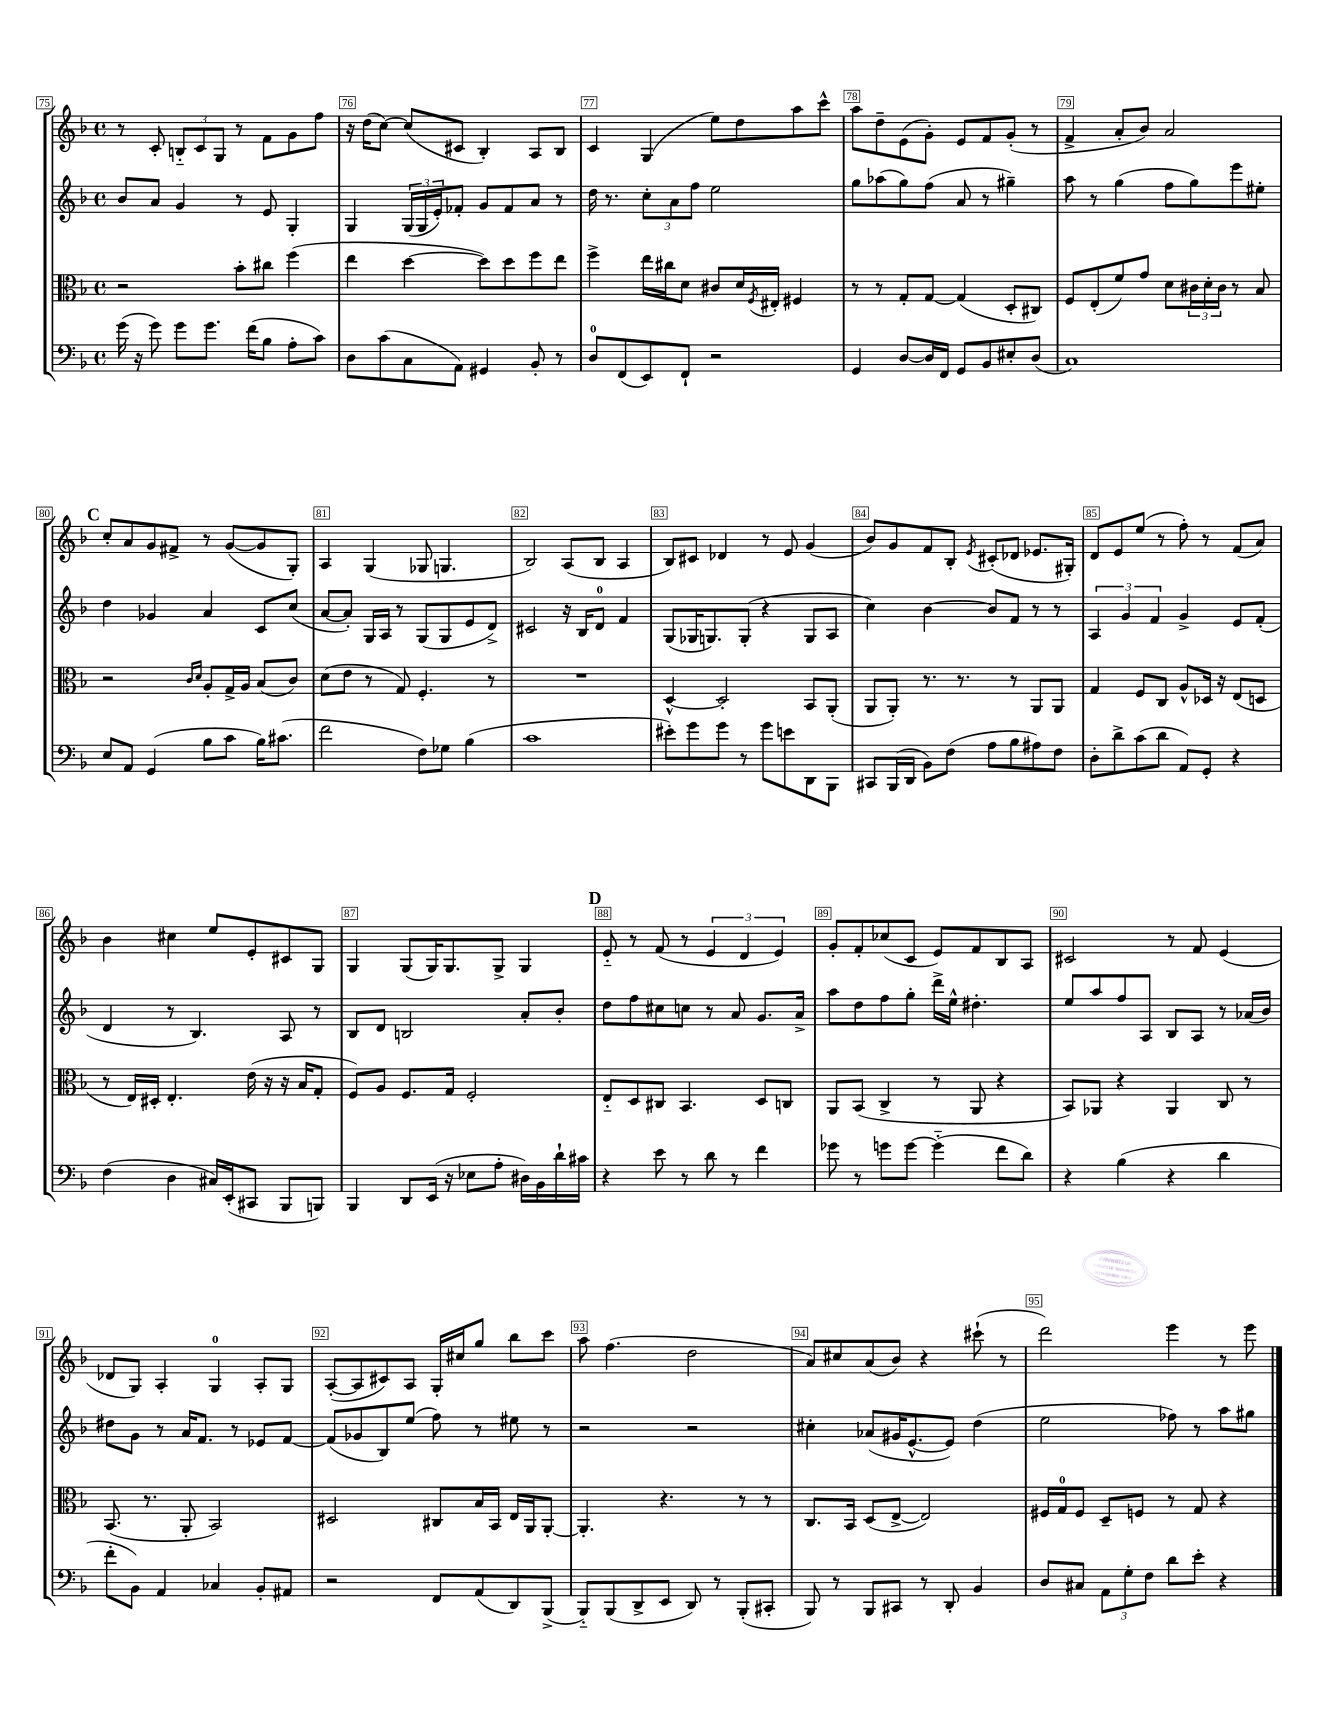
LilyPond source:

<<
\new StaffGroup <<
\new Staff = "s0" {
    \clef treble \key f \major \defaultTimeSignature \time 4/4
    r8 c'8-. \tuplet 3/2 { b8-_ c'8 g8 } r8 f'8 g'8 f''8 |
    r16 d''16( c''8~) c''8( cis'8 bes4-.) a8 bes8 |
    c'4 g4( e''8) d''8 a''8 c'''8-^ |
    a''8 d''8-- e'8( g'8-.) e'8 f'8 g'8-.( r8 |
    f'4-> a'8-. bes'8) a'2 |
    \mark \markup { \bold "C" } c''8-. a'8 g'8 fis'8-> r8 g'8~( g'8 g8-.) |
    a4 g4( ges8 g4. |
    bes2) a8( bes8 a4 |
    bes8) cis'8 des'4 r8 e'8 g'4( |
    bes'8) g'8 f'8 bes8-. \acciaccatura { e'8 } cis'8-.( des'8 ees'8. gis16-.) |
    d'8 e'8 e''8( r8 f''8-.) r8 f'8( a'8) |
    bes'4 cis''4 e''8 e'8-. cis'8 g8 |
    g4 g8( g16) g8. g8-> g4 |
    \mark \markup { \bold "D" } e'8-_ r8 f'8( r8 \tuplet 3/2 { e'4 d'4 e'4) } |
    g'8-. f'8-. ces''8( c'8 e'8) f'8 bes8 a8 |
    cis'2 r8 f'8 e'4( |
    des'8 g8) a4-. g4-0 a8-. g8 |
    a8~-.( a8 cis'8) a8 g16-. cis''16 g''8 bes''8 c'''8 |
    a''8 f''4.( d''2 |
    a'8) cis''8 a'8( bes'8) r4 cis'''8-!( r8 |
    d'''2) e'''4 r8 e'''8 \bar "|." |
}
\new Staff = "s1" {
    \clef treble \key f \major \defaultTimeSignature \time 4/4
    bes'8 a'8 g'4 r8 e'8 g4-. |
    g4 \tuplet 3/2 { g16( g16 e'16-.) } fes'8-. g'8 fes'8 a'8 r8 |
    d''16 r8. \tuplet 3/2 { c''8-. a'8 f''8 } e''2 |
    g''8 aes''8( g''8) f''8( a'8 r8 gis''4--) |
    a''8 r8 g''4( f''8 g''8) e'''8 eis''8-. |
    \mark \markup { \bold "C" } d''4 ges'4 a'4 c'8 c''8( |
    a'8~ a'8-.) g16 a16 r8 g8( g8 e'8 d'8->) |
    cis'2 r16 bes16 d'8-0 f'4 |
    g8( ges16 g8.) g8-.( r4 g8 a8 |
    c''4) bes'4~ bes'8 f'8 r8 r8 |
    \tuplet 3/2 { a4 g'4 f'4 } g'4-> e'8 f'8-.( |
    d'4 r8 bes4.) a8 r8 |
    bes8 d'8 b2 a'8-. bes'8-. |
    \mark \markup { \bold "D" } d''8 f''8 cis''8 c''8 r8 a'8 g'8. a'16-> |
    a''8 d''8 f''8 g''8-. d'''16-> e''16-^ dis''4.-. |
    e''8 a''8 f''8 a8 bes8 a8 r8 aes'16( bes'16) |
    dis''8 g'8 r8 a'16 f'8. r8 ees'8 f'8~ |
    f'8( ges'8 bes8) e''8( f''8) r8 eis''8 r8 |
    r2 r2 |
    cis''4-. aes'8( gis'16 e'8.~-^ e'8) d''4( |
    e''2 fes''8) r8 a''8 gis''8 \bar "|." |
}
\new Staff = "s2" {
    \clef alto \key f \major \defaultTimeSignature \time 4/4
    r2 bes'8-. cis''8 f''4( |
    e''4 d''4~ d''8) d''8 f''8 e''8 |
    f''4-> e''16 cis''16 d'8 cis'8 d'16 \acciaccatura { f8 } eis16-. fis4 |
    r8 r8 g8-. g8~ g4( d8-. cis8) |
    f8 e8-.( f'8) g'8 d'8 \tuplet 3/2 { cis'16 d'16-. cis'16 } r8 bes8 |
    \mark \markup { \bold "C" } r2 \grace { c'16 d'16 } a8-. g16-> a16 bes8( c'8) |
    d'8( e'8 r8 g8) f4.-. r8 |
    R1 |
    d4~-^ d2-. bes,8 a,8-.( |
    a,8 a,8-.) r8. r8. r8 a,8 a,8 |
    g4 f8 c8 a8-^ des16 r16 e8( d8 |
    r8 e16) dis16-. e4.-. e'16( r16 r16 bes16 g8-. |
    f8) a8 f8. g16 f2-. |
    \mark \markup { \bold "D" } e8-_ d8 cis8 bes,4. d8 c8 |
    a,8 bes,8( c4-> r8 a,8 r4 |
    bes,8) aes,8 r4 aes,4 c8 r8 |
    bes,8.( r8. a,8-. bes,2) |
    dis2 cis8 bes16 bes,16 e16 a,16 a,8~-. |
    a,4.-. r4. r8 r8 |
    c8. bes,16 d8( e8~-> e2) |
    fis16 g16-0 fis8 d8-- f8 r8 g8 r4 \bar "|." |
}
\new Staff = "s3" {
    \clef bass \key f \major \defaultTimeSignature \time 4/4
    g'16( r16 g'8) g'8 g'8. f'16( bes8 a8-. c'8) |
    d8 c'8( c8 a,8) gis,4 bes,8-. r8 |
    d8-0 f,8( e,8) f,8-! r2 |
    g,4 d8~ d16 f,16 g,8 bes,8 eis8-. d8( |
    c1) |
    \mark \markup { \bold "C" } e8 a,8 g,4( bes8 c'8 bes16) cis'8.( |
    f'2 f8) ges8 bes4( |
    c'1 |
    eis'8-.) g'8 g'8 r8 g'8 e'8 d,8 bes,,8 |
    cis,8 bes,,16( d,16 bes,8) f8( a8 bes8 ais8) f8 |
    d8-. d'8-> c'8( d'8 a,8) g,8-. r4 |
    f4( d4 cis16) e,16-.( cis,8 bes,,8 b,,8) |
    bes,,4 d,8 e,16( r16 ees8 a8-. dis16) bes,16 d'16-! cis'16 |
    \mark \markup { \bold "D" } r4 e'8 r8 d'8 r8 f'4 |
    ges'8 r8 g'8 g'8~ g'4-_( f'8 d'8) |
    r4 bes4( r4 d'4 |
    f'8-. bes,8) a,4 ces4 bes,8-. ais,8 |
    r2 f,8 a,8( d,8) bes,,8->( |
    bes,,8-_) bes,,8( d,8-> e,8 d,8) r8 bes,,8-.( cis,8-. |
    bes,,8) r8 bes,,8 cis,8 r8 d,8-. bes,4 |
    d8 cis8 \tuplet 3/2 { a,8 g8-. f8 } d'8 e'8-. r4 \bar "|." |
}
>>
>>
\layout { \context { \Score currentBarNumber = #75 \override BarNumber.break-visibility = ##(#f #t #t) barNumberVisibility = #all-bar-numbers-visible \override BarNumber.stencil = #(make-stencil-boxer 0.1 0.3 ly:text-interface::print) } }
